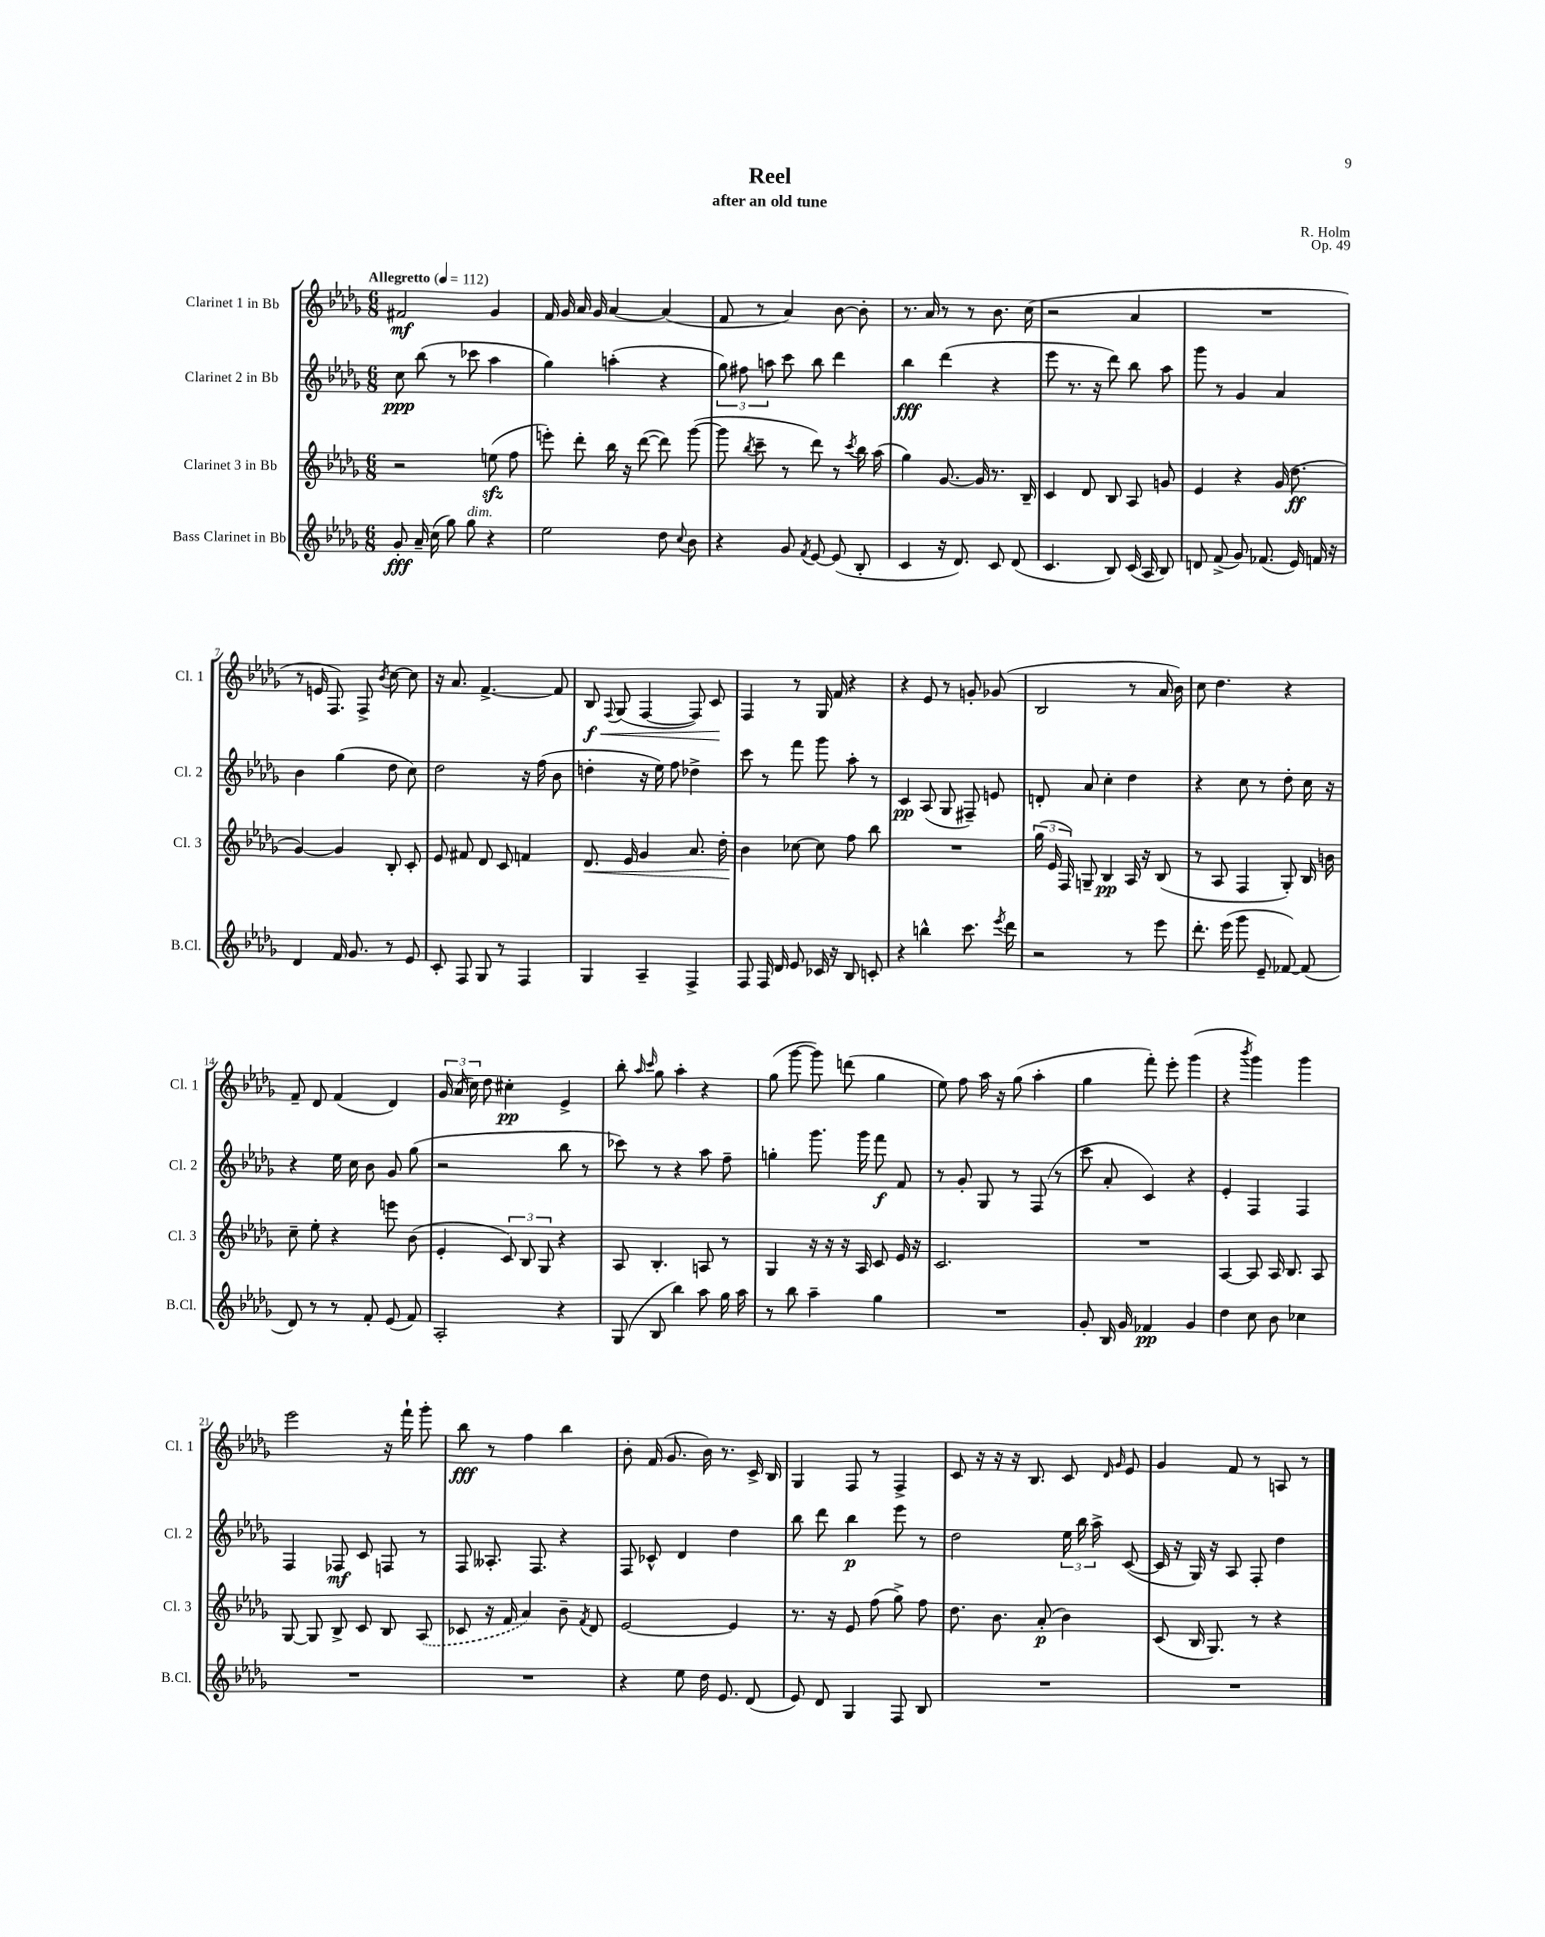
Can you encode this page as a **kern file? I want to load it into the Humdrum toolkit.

**kern	**dynam	**kern	**dynam	**kern	**dynam	**kern	**dynam
*part4	*part4	*part3	*part3	*part2	*part2	*part1	*part1
*staff4	*staff4	*staff3	*staff3	*staff2	*staff2	*staff1	*staff1
*I"Bass Clarinet in Bb	*	*I"Clarinet 3 in Bb	*	*I"Clarinet 2 in Bb	*	*I"Clarinet 1 in Bb	*
*I'B.Cl.	*	*I'Cl. 3	*	*I'Cl. 2	*	*I'Cl. 1	*
*clefG2	*	*clefG2	*	*clefG2	*	*clefG2	*
*k[b-e-a-d-g-]	*	*k[b-e-a-d-g-]	*	*k[b-e-a-d-g-]	*	*k[b-e-a-d-g-]	*
*M6/8	*	*M6/8	*	*M6/8	*	*M6/8	*
*MM112	*	*MM112	*	*MM112	*	*MM112	*
=1	=1	=1	=1	=1	=1	=1	=1
!	!	!	!	!	!	!LO:TX:a:B:t=Allegretto	!
8g-'/	fff	2r	.	8cc\	ppp	2f#X/	mf
16a-~/	.	.	.	(8bb-\	.	.	.
(16cc\	.	.	.	.	.	.	.
8gg-\)	.	.	.	8r	.	.	.
!LO:TX:a:i:t=dim.	!	!	!	!	!	!	!
8gg-\	.	.	.	8ccc-X\	.	.	.
4r	.	(8eenzz\	.	4aa-\	.	4g-/	.
.	.	8ff\	.	.	.	.	.
=2	=2	=2	=2	=2	=2	=2	=2
2ee-\	.	8eeen'\)	.	4gg-\)	.	16f/	.
.	.	.	.	.	.	16g-/	.
.	.	8ddd-'\	.	.	.	16a-/	.
.	.	.	.	.	.	16g-/	.
.	.	16bb-\	.	(4aan'\	.	[4a-/	.
.	.	16r	.	.	.	.	.
.	.	([8ddd-\	.	.	.	.	.
8dd-\	.	8ddd-\])	.	4r	.	(4a-/]	.
8qqcc/	.	.	.	.	.	.	.
8b-\	.	([8ggg-\	.	.	.	.	.
=3	=3	=3	=3	=3	=3	=3	=3
4r	.	8ggg-\]	.	12gg-\)	.	8f/	.
.	.	.	.	12ff#X\	.	.	.
.	.	8qbb-/	.	.	.	.	.
.	.	8ccc~\	.	.	.	8r	.
.	.	.	.	12aan\	.	.	.
8g-/	.	8r	.	8ccc\	.	4a-/)	.
8qf/	.	.	.	.	.	.	.
[8e-/	.	8ddd-\)	.	8bb-\	.	.	.
(8e-/]	.	8r	.	4ddd-\	.	[8b-\	.
.	.	8qccc/	.	.	.	.	.
8B-'/	.	16bb-\	.	.	.	8b-'\]	.
.	.	(16aa-\	.	.	.	.	.
=4	=4	=4	=4	=4	=4	=4	=4
4c/	.	4gg-\)	.	4bb-\	fff	8.r	.
.	.	.	.	.	.	16a-/	.
16r	.	[8.g-/	.	(4ddd-\	.	8r	.
8.d-/)	.	.	.	.	.	.	.
.	.	.	.	.	.	8r	.
.	.	16g-/]	.	.	.	.	.
8c/	.	8.r	.	4r	.	8.b-\	.
(8d-/	.	.	.	.	.	.	.
.	.	16B-~/	.	.	.	(16cc\	.
=5	=5	=5	=5	=5	=5	=5	=5
4.c/	.	4c/	.	8eee-\	.	2r	.
.	.	.	.	8.r	.	.	.
.	.	8d-/	.	.	.	.	.
.	.	.	.	16r	.	.	.
8B-/)	.	8B-/	.	8ddd-\)	.	.	.
(16c/	.	8A-/	.	8bb-\	.	4a-/	.
16A-/	.	.	.	.	.	.	.
8B-/)	.	8gn/	.	8aa-\	.	.	.
=6	=6	=6	=6	=6	=6	=6	=6
8dn/	.	4e-/	.	8ggg-\	.	2.r	.
(8f^/	.	.	.	8r	.	.	.
8g-/)	.	4r	.	4g-/	.	.	.
(8.f-X/	.	.	.	.	.	.	.
.	.	(16g-/	.	4a-/	.	.	.
16e-/)	.	8.dd-\	ff	.	.	.	.
16fn/	.	.	.	.	.	.	.
16r	.	.	.	.	.	.	.
!!LO:LB:g=z
=7	=7	=7	=7	=7	=7	=7	=7
4d-/	.	[4g-/)	.	4b-\	.	8r	.
.	.	.	.	.	.	16en/	.
.	.	.	.	.	.	8.F/)	.
16f/	.	4g-/]	.	(4gg-\	.	.	.
8.g-/	.	.	.	.	.	.	.
.	.	.	.	.	.	8F^/	.
.	.	.	.	.	.	8qb-/	.
8r	.	8B-'/	.	8dd-\	.	[8cc\	.
8e-/	.	8c'/	.	8cc\)	.	8cc\]	.
=8	=8	=8	=8	=8	=8	=8	=8
8c'/	.	8e-/	.	2dd-\	.	16r	.
.	.	.	.	.	.	8.a-/	.
8F/	.	8f#X/	.	.	.	.	.
8G-/	.	8d-/	.	.	.	[4.f^/	.
8r	.	8c/	.	.	.	.	.
4F/	.	4fn/	.	16r	.	.	.
.	.	.	.	(16ff\	.	.	.
.	.	.	.	8b-\	.	8f/]	.
=9	=9	=9	=9	=9	=9	=9	=9
!	!	!	!LO:HP:b	!	!	!	!LO:HP:b
4G-/	.	8.d-/	<	4ddn'\	.	8B-/	< f
.	.	.	.	.	.	8qqF/	.
.	.	.	.	.	.	(8G-/	.
.	.	16e-/	.	.	.	.	.
4A-~/	.	4g-/	.	16r	.	[4F/	.
.	.	.	.	16ee-\)	.	.	.
.	.	.	.	8ff\	.	.	.
4F^/	.	8.a-/	.	4dd-X^\	.	8F/])	.
.	.	.	.	.	.	8c/	.
.	.	16dd-'\	.	.	.	.	.
.	.	.	.	.	.	.	[
=10	=10	=10	=10	=10	=10	=10	=10
8F/	.	4b-\	.	8ccc\	.	4F/	.
16F/	.	.	.	8r	.	.	.
16d-/	.	.	.	.	.	.	.
8e-/	.	[8cc-X\	[	8fff\	.	8r	.
16c-X/	.	8cc-\]	.	8ggg-\	.	16G-/	.
16r	.	.	.	.	.	16f/	.
8B-/	.	8ff\	.	8aa-'\	.	4r	.
8cn'/	.	8bb-\	.	8r	.	.	.
=11	=11	=11	=11	=11	=11	=11	=11
4r	.	2.r	.	4c/	pp	4r	.
4bbn^^\	.	.	.	(8A-/	.	8e-/	.
.	.	.	.	8G-/	.	8r	.
8.ccc\	.	.	.	8F#X~/)	.	8gn'/	.
.	.	.	.	8en/	.	(8g-X/	.
8qeee-/	.	.	.	.	.	.	.
16ddd-\	.	.	.	.	.	.	.
=12	=12	=12	=12	=12	=12	=12	=12
2r	.	(24gg-\	.	8dn'/	.	2B-/	.
.	.	24e-/	.	.	.	.	.
.	.	24F/)	.	.	.	.	.
.	.	8Gn~/	.	8a-/	.	.	.
.	.	4B-/	pp	4cc'\	.	.	.
8r	.	16A-/	.	4dd-\	.	8r	.
.	.	16r	.	.	.	.	.
8eee-\	.	(8B-/	.	.	.	16a-/	.
.	.	.	.	.	.	16b-\)	.
=13	=13	=13	=13	=13	=13	=13	=13
8.ddd-'\	.	8r	.	4r	.	8cc\	.
.	.	8A-/	.	.	.	4.dd-\	.
(16eee-\	.	.	.	.	.	.	.
8ggg-\	.	4F/	.	8cc\	.	.	.
8e-~/	.	.	.	8r	.	.	.
[8f-X/)	.	8G-'/)	.	8dd-'\	.	4r	.
(8f-/]	.	16B-/	.	16cc\	.	.	.
.	.	16bn\	.	16r	.	.	.
!!LO:LB:g=z
=14	=14	=14	=14	=14	=14	=14	=14
8d-/)	.	8cc~\	.	4r	.	8f~/	.
8r	.	8ee-'\	.	.	.	8d-/	.
8r	.	4r	.	16ee-\	.	(4f/	.
.	.	.	.	16cc\	.	.	.
8f'/	.	.	.	8b-\	.	.	.
(8e-/	.	8eeen\	.	8g-/	.	4d-/)	.
8f/)	.	(8b-\	.	(8gg-\	.	.	.
=15	=15	=15	=15	=15	=15	=15	=15
2A-'/	.	4e-'/	.	2r	.	24g-/	.
.	.	.	.	.	.	(24a-/	.
.	.	.	.	.	.	24cc\)	.
.	.	.	.	.	.	8dd-\	.
.	.	12c/)	.	.	.	4cc#X'\	pp
.	.	12B-/	.	.	.	.	.
.	.	12G-/	.	.	.	.	.
4r	.	4r	.	8bb-\	.	4e-^/	.
.	.	.	.	8r	.	.	.
=16	=16	=16	=16	=16	=16	=16	=16
(8G-/	.	8A-/	.	8ccc-X\)	.	8bb-'\	.
.	.	.	.	.	.	16qqaa-/	.
.	.	.	.	.	.	16qqccc/	.
8B-/	.	4.B-'/	.	8r	.	8gg-\	.
4bb-\)	.	.	.	4r	.	4aa-'\	.
8aa-\	.	8An/	.	8aa-\	.	4r	.
16gg-\	.	8r	.	8ff~\	.	.	.
16aa-\	.	.	.	.	.	.	.
=17	=17	=17	=17	=17	=17	=17	=17
8r	.	4G-/	.	4ggn'\	.	(8gg-\	.
8bb-\	.	.	.	.	.	[8ggg-\	.
4aa-~\	.	16r	.	8.ggg-\	.	8ggg-\])	.
.	.	16r	.	.	.	.	.
.	.	16r	.	.	.	(8dddn\	.
.	.	16A-/	.	16ggg-\	.	.	.
4gg-\	.	8c/	.	8fff\	f	4gg-\	.
.	.	16e-/	.	8f/	.	.	.
.	.	16r	.	.	.	.	.
=18	=18	=18	=18	=18	=18	=18	=18
2.r	.	2.c/	.	8r	.	8ee-\)	.
.	.	.	.	8g-'/	.	8ff\	.
.	.	.	.	8G-/	.	16aa-\	.
.	.	.	.	.	.	16r	.
.	.	.	.	8r	.	(8gg-\	.
.	.	.	.	(8F/	.	4aa-'\	.
.	.	.	.	8r	.	.	.
=19	=19	=19	=19	=19	=19	=19	=19
8g-'/	.	2.r	.	8ccc\	.	4gg-\	.
16B-/	.	.	.	8a-'/	.	.	.
16g-/	.	.	.	.	.	.	.
4f-X/	pp	.	.	4c/)	.	8fff'\)	.
.	.	.	.	.	.	8eee-'\	.
4g-/	.	.	.	4r	.	(4ggg-\	.
=20	=20	=20	=20	=20	=20	=20	=20
4dd-\	.	[4A-/	.	4e-'/	.	4r	.
.	.	.	.	.	.	8qbbb-/	.
8cc\	.	8A-/]	.	4F/	.	4ggg-\)	.
8b-\	.	16A-/	.	.	.	.	.
.	.	8.B-/	.	.	.	.	.
4cc-X\	.	.	.	4F/	.	4ggg-\	.
.	.	8A-/	.	.	.	.	.
!!LO:LB:g=z
=21	=21	=21	=21	=21	=21	=21	=21
2.r	.	[8G-/	.	4F/	.	2eee-\	.
.	.	8G-/]	.	.	.	.	.
.	.	8B-^/	.	8F-X/	mf	.	.
.	.	8c/	.	8c/	.	.	.
.	.	8B-/	.	8Fn/	.	16r	.
.	.	.	.	.	.	16fff`\	.
.	.	(8A-/	.	8r	.	8ggg-'\	.
=22	=22	=22	=22	=22	=22	=22	=22
2.r	.	8c-X/	.	8F/	.	8bb-\	fff
.	.	16r	.	8.A--X'/	.	8r	.
.	.	16f/	.	.	.	.	.
.	.	4a-/)	.	.	.	4ff\	.
.	.	.	.	8.F/	.	.	.
.	.	8b-~\	.	4r	.	4bb-\	.
.	.	8qf/	.	.	.	.	.
.	.	8d-/	.	.	.	.	.
=23	=23	=23	=23	=23	=23	=23	=23
4r	.	[2e-/	.	8F/	.	8b-'\	.
.	.	.	.	8c-X^^/	.	(16f/	.
.	.	.	.	.	.	8.g-/	.
8ee-\	.	.	.	4d-/	.	.	.
16dd-\	.	.	.	.	.	16b-\)	.
8.e-/	.	.	.	.	.	8.r	.
.	.	4e-/]	.	4dd-\	.	.	.
(8d-/	.	.	.	.	.	16c^/	.
.	.	.	.	.	.	16B-/	.
=24	=24	=24	=24	=24	=24	=24	=24
8e-/)	.	8.r	.	8bb-\	.	4G-/	.
8d-/	.	.	.	8ddd-\	.	.	.
.	.	16r	.	.	.	.	.
4G-/	.	8e-/	.	4bb-\	p	8F/	.
.	.	(8ff\	.	.	.	8r	.
8F/	.	8gg-^\)	.	8eee-\	.	4F^/	.
8B-/	.	8ff\	.	8r	.	.	.
=25	=25	=25	=25	=25	=25	=25	=25
2.r	.	8.dd-\	.	2dd-\	.	8c/	.
.	.	.	.	.	.	16r	.
.	.	8.b-\	.	.	.	16r	.
.	.	.	.	.	.	16r	.
.	.	.	.	.	.	8.B-/	.
.	.	(8a-'/	p	.	.	.	.
.	.	4b-\)	.	24ee-\	.	8c/	.
.	.	.	.	24bb-\	.	.	.
.	.	.	.	24aa-^\	.	.	.
.	.	.	.	.	.	16qqd-/	.
.	.	.	.	.	.	16qqg-/	.
.	.	.	.	([8c/	.	8e-/	.
=26	=26	=26	=26	=26	=26	=26	=26
2.r	.	(8c/	.	16c/]	.	4g-/	.
.	.	.	.	16r	.	.	.
.	.	16B-/	.	16G-/)	.	.	.
.	.	8.G-/)	.	16r	.	.	.
.	.	.	.	8A-/	.	8f/	.
.	.	8r	.	8F'/	.	8r	.
.	.	4r	.	4dd-\	.	8An/	.
.	.	.	.	.	.	8r	.
==	==	==	==	==	==	==	==
*-	*-	*-	*-	*-	*-	*-	*-
